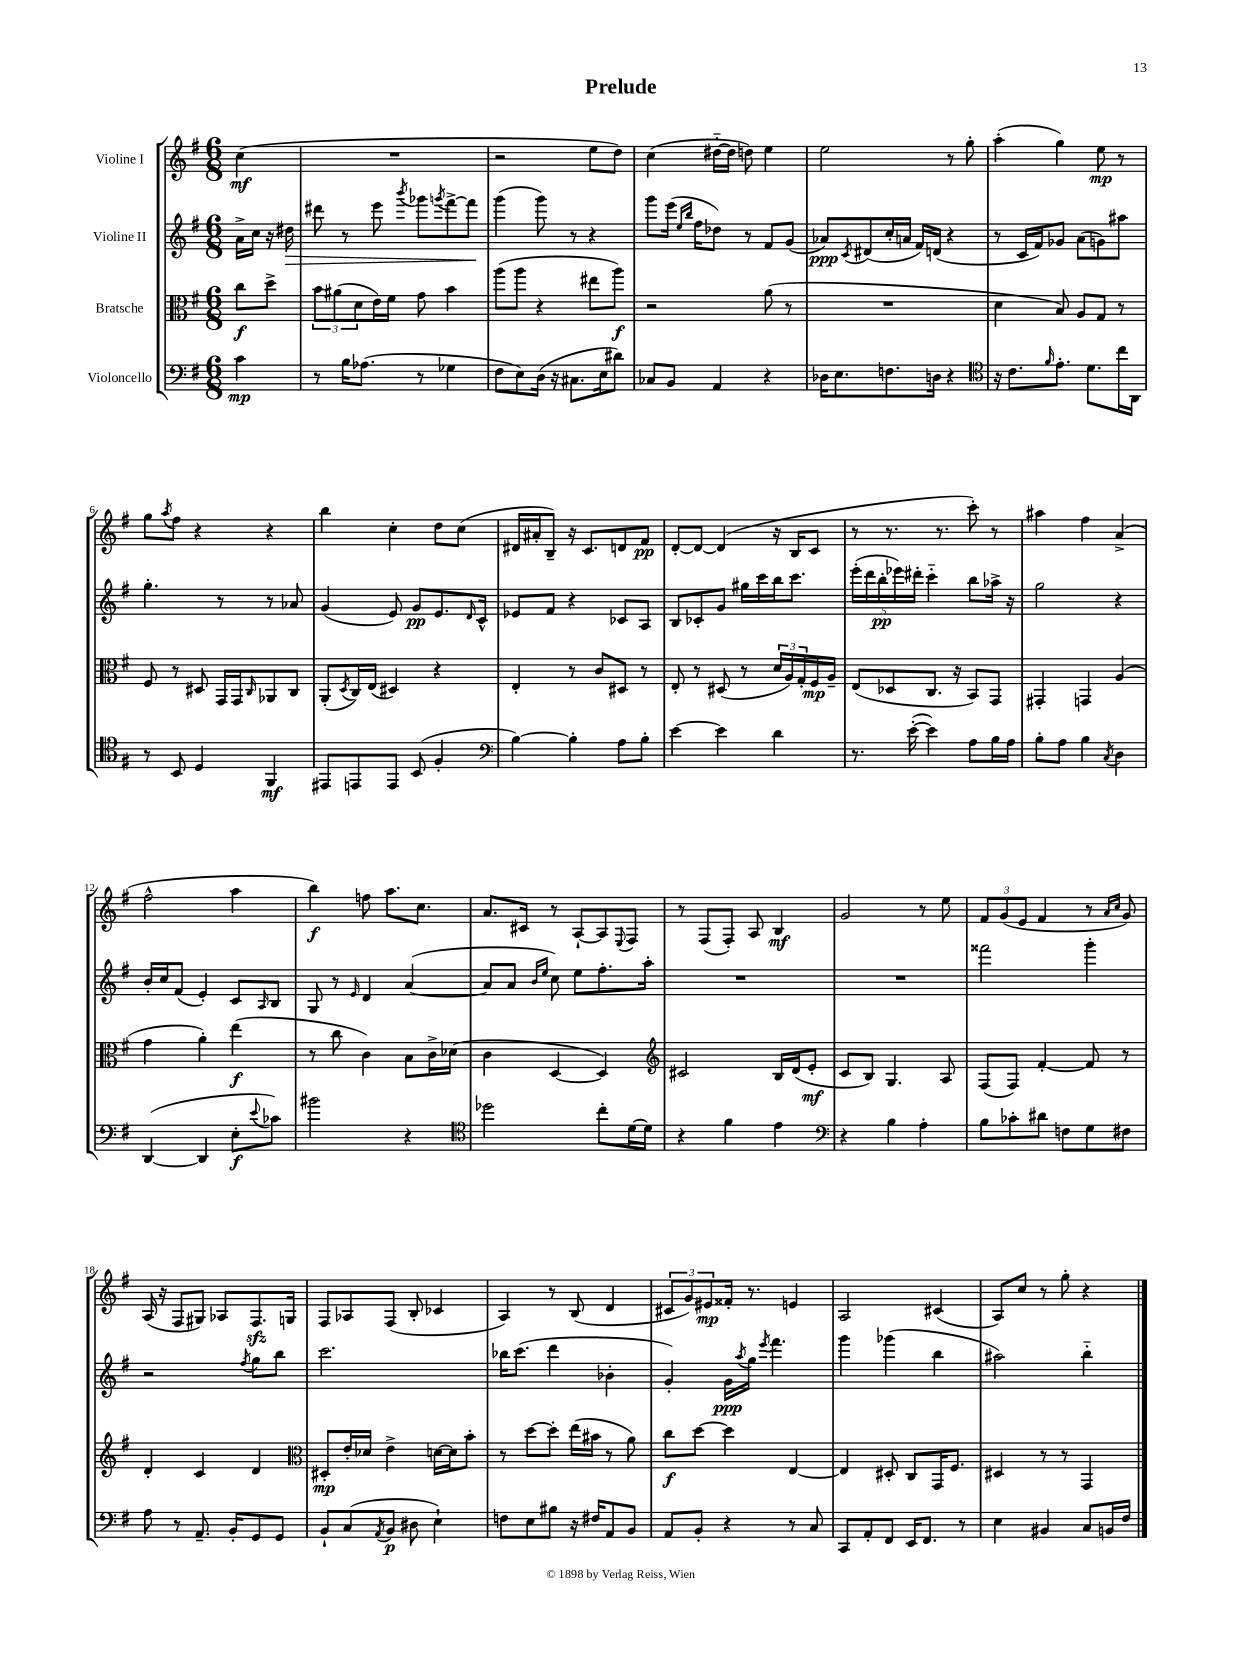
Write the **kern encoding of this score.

**kern	**kern	**kern	**kern
*staff4	*staff3	*staff2	*staff1
*clefF4	*clefC3	*clefG2	*clefG2
*k[f#]	*k[f#]	*k[f#]	*k[f#]
*M6/8	*M6/8	*M6/8	*M6/8
4c	8cc	16a^	(4cc
.	.	16cc	.
.	8dd^	16r	.
.	.	16dd#	.
=	=	=	=
8r	12b	8ddd#	2.r
.	(12a#	.	.
16B	.	8r	.
.	12d	.	.
(8.A-	.	.	.
.	16e)	8eee	.
.	16f#	.	.
.	.	8qbbb	.
8r	8g	8ggg-	.
.	.	8qggg	.
4G-	4b	[8fff#^	.
.	.	8fff#]	.
=	=	=	=
8F#	(8aa	(4ggg	2r
8E)	8aa	.	.
(16D	4r	8ggg)	.
16r	.	.	.
8.C#	.	8r	.
.	8ee#	4r	8ee
16E	.	.	.
8d#)	8aa)	.	8dd)
=	=	=	=
8C-	2r	8ggg	(4cc
8BB	.	(16eee	.
.	.	16qqee	.
.	.	16qqbb	.
.	.	16ff#	.
4AA	.	8dd-)	[16dd#'~
.	.	.	16dd#]
.	.	8r	8dd)
4r	(8a	8f#	4ee
.	8r	(8g	.
=	=	=	=
16D-	2.r	8a-)	2ee
8.E	.	.	.
.	.	8qc	.
.	.	(8d#	.
8.F	.	16cc'	.
.	.	16a	.
.	.	16f#)	.
16D	.	(16d	.
4r	.	4r	8r
.	.	.	8gg'
=	=	=	=
*clefC4	*	*	*
16r	4d	8r	(4aa'
8.c	.	.	.
.	.	16c	.
.	.	16f#)	.
16qqf#	.	.	.
8.e'	8B)	8g-	4gg)
.	8A	(8a	.
8.d	.	.	.
.	8G	8g)	8ee
16cc	8r	8aa#	8r
16AA	.	.	.
=	=	=	=
8r	8F#	4.gg'	8gg
.	.	.	8qaa
8BB	8r	.	8ff#
4D	8D#	.	4r
.	16GG	8r	.
.	16GG	.	.
.	16qqC	.	.
4FF#	8AA-	8r	4r
.	8C	8a-	.
=	=	=	=
8EE#	(8AA'	(4g	4bb
.	8qD	.	.
8EE	16C)	.	.
.	(16E	.	.
8EE	4D#)	8e)	4cc'
(8BB	.	8g	.
4F#'	4r	8.e	8dd
.	.	.	(8cc
.	.	16qqd	.
.	.	16c^^	.
=	=	=	=
*clefF4	*	*	*
[4B)	4E'	8e-	16d#
.	.	.	16a#'
.	.	8f#	8B~)
4B']	8r	4r	16r
.	.	.	8.c
.	8c	.	.
8A	8D#	8c-	8d
8B'	8r	8A	8f#
=	=	=	=
[4e	8E'	8B	[8d'
.	8r	8c-'	8d_
4e]	(8D#	8g	(4d]
.	8r	16gg#	.
.	.	16ccc	.
4d	24d	16bb	16r
.	24A)	.	.
.	.	8.ccc	16B
.	24G'	.	.
.	16F#	.	8c
.	16A~	.	.
=	=	=	=
8.r	(8E	(20eee'	8r
.	.	20ddd	.
.	.	20bb'	.
.	8D-	.	8.r
.	.	20eee-)	.
([16e'	.	.	.
.	.	20ddd#'	.
4e])	8.C	4ccc'~	.
.	.	.	8.r
.	16r	.	.
8A	8BB)	8bb	8ccc')
16B	8GG	16aa-^	8r
16A	.	16r	.
=	=	=	=
8B'	4GG#'	2gg	4aa#
8A	.	.	.
4B	4GG	.	4ff#
8qC	.	.	.
4D	(4A	4r	(4a^
=	=	=	=
([4DD	4g	16b'	2ff#^^
.	.	16cc	.
.	.	(8f#	.
4DD]	4a')	4e')	.
8E'	(4ee	8c	4aa
8qqe	.	16qqA	.
8c-)	.	8B	.
=	=	=	=
2b#	8r	8G	4bb)
.	8cc	8r	.
.	.	16qqe	.
.	4c)	4d	8ff
.	.	.	8.aa
4r	8B	([4a	.
.	.	.	8.cc
.	16c^	.	.
.	(16d-	.	.
=	=	=	=
*clefC4	*	*	*
2dd-	4c	8a]	8.a
.	.	8a	.
.	.	.	16c#
.	.	16qqb	.
.	.	16qqee	.
.	[4D	8cc)	8r
.	.	8ee	[8A`
8cc'	4D])	8.ff#'	8A]
.	.	.	8qqE
[16d	.	.	8F#
16d]	.	16aa'	.
=	=	=	=
*	*clefG2	*	*
4r	2c#	2.r	8r
.	.	.	(8F#
4f#	.	.	8F#')
.	.	.	8A
4e	16B	.	4B
.	(16d	.	.
.	8e'	.	.
=	=	=	=
*clefF4	*	*	*
4r	8c	2.r	2g
.	8B)	.	.
4B	4.G	.	.
4A'	.	.	8r
.	8A	.	8ee
=	=	=	=
8B	(8F#	2fff##	12f#
.	.	.	(12g
8c-'	8F#)	.	.
.	.	.	12e
8d#	[4f#'	.	4f#
8F	.	.	.
8G	8f#]	4ggg'	8r
.	.	.	16qqa
.	.	.	16qqcc
8F#	8r	.	8g)
=	=	=	=
8A	4d'	2r	(16A
.	.	.	16r
8r	.	.	8F#
8.AA~	4c	.	8G#)
.	.	.	8A-
16BB'	.	.	.
.	.	8qff#	.
8GG	4d	8gg	8.F#
8GG	.	8bb	.
.	.	.	16G
=	=	=	=
*	*clefC3	*	*
8BB`	8D#'	2.ccc	8F#
(8C	16e'	.	8A-
.	16d-	.	.
8qAA	.	.	.
8BB	4e^	.	(8F#
8D#	.	.	8B'
4E`)	[16d	.	4c-
.	16d]	.	.
.	8b'	.	.
=	=	=	=
8F	8r	16bb-	4A)
.	.	(8.ccc	.
8E	[8dd	.	.
8B#	8dd']	4ddd	8r
16r	(16ee	.	(8B
16F#	16b#	.	.
8AA	8r	4b-'	4d
8BB	8a)	.	.
=	=	=	=
8AA	8cc	4g')	12c#
.	.	.	12g)
8BB'	[8dd	.	.
.	.	.	12e#
4r	4dd]	16g	16f##'
.	.	8qaa	.
.	.	16gg	8.r
.	.	8qeee	.
.	.	4.fff#	.
8r	[4E	.	4e
8C	.	.	.
=	=	=	=
8CC	4E]	4ggg	2A
8AA'	.	.	.
8FF#	8D#'	(4ggg-	.
16EE	8C	.	.
8.FF#	.	.	.
.	16GG	4bb	(4c#
.	8.F#	.	.
8r	.	.	.
=	=	=	=
4E	4D#	2aa#)	8A)
.	.	.	8cc
4BB#	8r	.	8r
.	8r	.	8gg'
8C	4GG	4bb'~	4r
16BB	.	.	.
16F#	.	.	.
==	==	==	==
*-	*-	*-	*-
